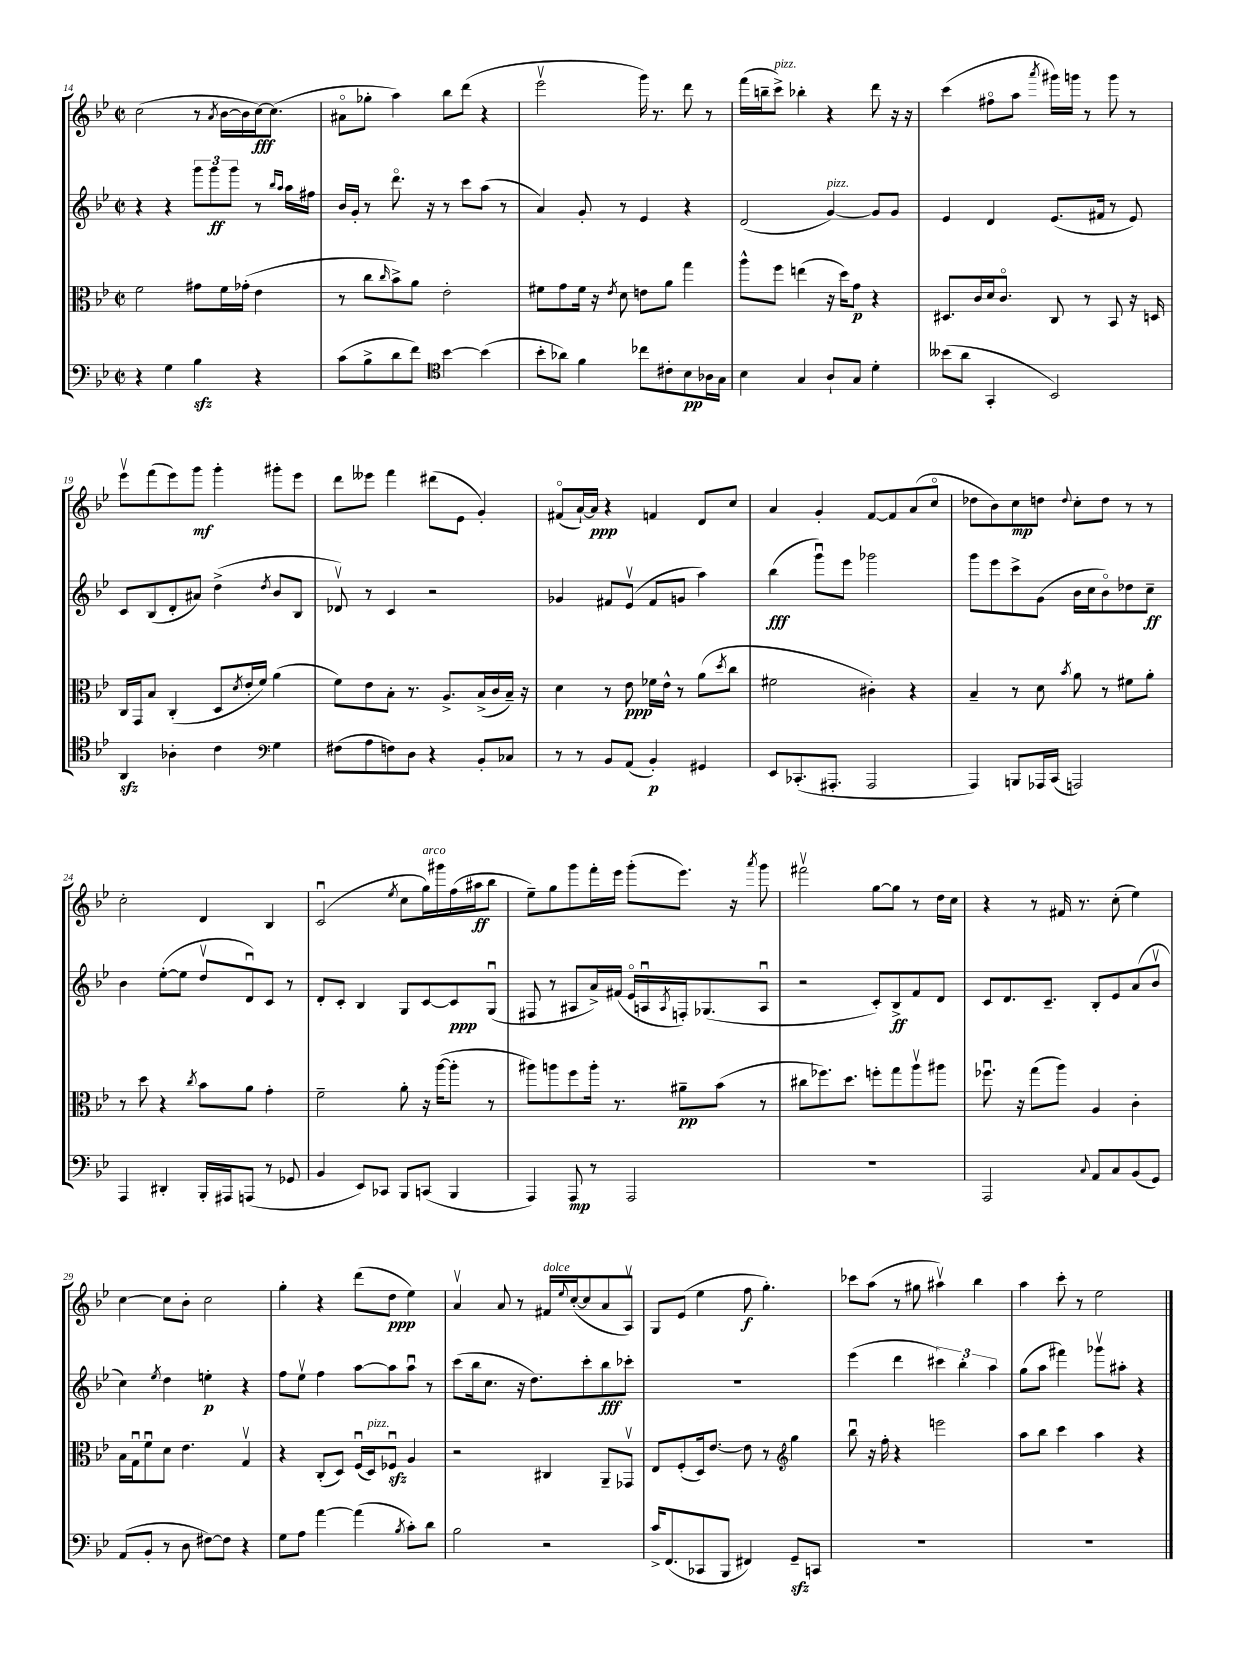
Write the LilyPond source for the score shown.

<<
\new StaffGroup <<
\new Staff = "s0" {
    \clef treble \key bes \major \defaultTimeSignature \time 2/2
    c''2( r8 \acciaccatura { a'8 } bes'16~ bes'16 c''16~\fff) c''8.( |
    ais'8\flageolet ges''8-. a''4) bes''8 d'''8( r4 |
    ees'''2\upbow g'''16) r8. d'''8 r8 |
    f'''16( b''16-- c'''8->^\markup { \italic "pizz." }) bes''4-. r4 d'''8 r16 r16 |
    c'''4( fis''8\flageolet a''8 \acciaccatura { a'''8 } gis'''16) g'''16 r8 g'''8 r8 |
    ees'''8\upbow f'''8( ees'''8) g'''8\mf g'''4-. gis'''8-. ees'''8 |
    d'''8 eeses'''8 f'''4 dis'''8( ees'8 g'4-.) |
    fis'8\flageolet( a'16~-!) a'16\ppp r4 f'4 d'8 c''8 |
    a'4 g'4-. f'8~ f'8 a'8( c''8\flageolet |
    des''8 bes'8) c''8\mp d''8 \appoggiatura { d''8 } c''8-. d''8 r8 r8 |
    c''2-. d'4 bes4 |
    c'2\downbow( \acciaccatura { ees''8 } c''8 g''16^\markup { \italic "arco" }) gis'''16 f''16( ais''16\ff bes''8 |
    ees''8--) g''8 g'''8 f'''16-. ees'''16 g'''8-.( ees'''8.) r16 \acciaccatura { a'''8 } g'''8 |
    fis'''2\upbow g''8~ g''8 r8 d''16 c''16 |
    r4 r8 fis'16 r8. c''8-.( ees''4) |
    c''4~ c''8 bes'8-. c''2 |
    g''4-. r4 d'''8( d''8\ppp ees''4) |
    a'4\upbow a'8 r8 fis'16^\markup { \italic "dolce" } \appoggiatura { ees''8 } c''16~-.( c''8 a'8 a8\upbow) |
    g8 ees'8( ees''4 f''8\f g''4.-.) |
    ces'''8 a''8( r8 gis''8 ais''4\upbow) bes''4 |
    a''4 c'''8-. r8 ees''2 \bar "|." |
}
\new Staff = "s1" {
    \clef treble \key bes \major \defaultTimeSignature \time 2/2
    r4 r4 \tuplet 3/2 { g'''8 g'''8\ff g'''8 } r8 \grace { bes''16 a''16 } a''16 fis''16 |
    bes'16 g'16-. r8 d'''8.\flageolet r16 r8 c'''8 a''8( r8 |
    a'4) g'8-. r8 ees'4 r4 |
    d'2( g'4~^\markup { \italic "pizz." }) g'8 g'8 |
    ees'4 d'4 ees'8.( fis'16 r8 ees'8) |
    c'8 bes8( d'8-. ais'8) d''4->( \acciaccatura { d''8 } bes'8 bes8 |
    des'8\upbow) r8 c'4 r2 |
    ges'4 fis'8 ees'8\upbow( fis'8 g'8 a''4) |
    bes''4\fff( g'''8\downbow) ees'''8 ges'''2 |
    g'''8 ees'''8 c'''8-> g'8( bes'16 c''16 bes'8\flageolet) des''8 c''8--\ff |
    bes'4 ees''8~-.( ees''8 d''8\upbow d'8\downbow) c'8 r8 |
    d'8-. c'8-. bes4 g8 c'8~ c'8\ppp g8\downbow( |
    fis8 r8 ais8 a'16->) fis'16( ees'16\flageolet a16\downbow \acciaccatura { a8 } f16-.) ges8.( a8\downbow |
    r2 c'8-.) bes8->\ff f'8 d'8 |
    c'8 d'8. c'8.-- bes8-. ees'8 a'8( bes'8\upbow |
    c''4) \acciaccatura { ees''8 } d''4 e''4-.\p r4 |
    f''8 ees''8\upbow f''4 a''8~ a''8 a''8\downbow r8 |
    c'''8( bes''16 c''8. r16 d''8.) c'''8-. bes''8\fff ces'''8-. |
    R1 |
    ees'''4( d'''4 \tuplet 3/2 { cis'''4) bes''4-. a''4 } |
    g''8( a''8 fis'''4) ges'''8\upbow ais''8-. r4 \bar "|." |
}
\new Staff = "s2" {
    \clef alto \key bes \major \defaultTimeSignature \time 2/2
    f'2 gis'8 f'16 ges'16-.( ees'4 |
    r8 c''8 \grace { c''16 } bes'8->) a'8 ees'2-. |
    fis'8 g'8 fis'16 r16 \acciaccatura { ees'8 } d'8 e'8 a'8 g''4 |
    a''8-^ f''8 e''4( r16 d''16) g'8\p r4 |
    dis8. c'16 d'16 c'8.\flageolet c8 r8 bes,8 r16 d16 |
    c16 g,16 bes8 c4-.( d8 \acciaccatura { d'8 } ees'16-. f'16) a'4( |
    f'8) ees'8 bes8-. r8. a8.-> bes16->( c'16 bes16--) r16 |
    d'4 r8 ees'8\ppp fes'16 ees'16-^ r8 a'8( \acciaccatura { d''8 } c''8 |
    fis'2 cis'4-.) r4 |
    bes4-- r8 d'8 \acciaccatura { bes'8 } a'8 r8 fis'8 a'8-. |
    r8 d''8 r4 \acciaccatura { c''8 } bes'8 a'8 g'4-. |
    f'2-- a'8-. r16 a''16~( a''8-. r8 |
    ais''8) a''8 f''8 a''16-. r8. ais'8--\pp bes'8( r8 |
    cis''8 fes''8.) d''8. f''8-. g''8 a''8\upbow ais''8 |
    fes''8.\downbow r16 g''8( a''8) a4 c'4-. |
    bes16 g16\downbow f'8\downbow d'8 ees'4. g4\upbow |
    r4 c8-.( d8) f16\downbow( d16^\markup { \italic "pizz." }) fes8\downbow\sfz a4 |
    r2 cis4 a,8-- ges,8\upbow |
    ees8 f8-.( d16) ees'8.~ ees'8 r8 \clef treble g''4 |
    bes''8\downbow r16 f''16-. r4 e'''2 |
    a''8 bes''8 c'''4 a''4 r4 \bar "|." |
}
\new Staff = "s3" {
    \clef bass \key bes \major \defaultTimeSignature \time 2/2
    r4 g4 bes4\sfz r4 |
    c'8( bes8-> d'8 f'8) \clef tenor bes'4~ bes'4( |
    bes'8-. aes'8) f'4 ces''8 cis'8-. bes8\pp aes16 g16 |
    bes4 g4 a8-! g8 d'4-. |
    beses'8( a'8 g,4-. bes,2) |
    a,4\sfz aes4-. c'4 \clef bass g4 |
    fis8( a8 f8) d8 r4 bes,8-. ces8 |
    r8 r8 bes,8 a,8( bes,4-.\p) gis,4 |
    ees,8 ces,8.-.( ais,,8.-. ais,,2 |
    a,,4) b,,8 aes,,16 c,16( a,,2) |
    a,,4 dis,4-. bes,,16-. ais,,16 a,,8( r8 ges,8 |
    bes,4 ees,8) ces,8 bes,,8 c,8( bes,,4 |
    a,,4) a,,8\mp r8 a,,2 |
    R1 |
    a,,2 \appoggiatura { c8 } a,8 c8 bes,8( g,8) |
    a,8( bes,8-. r8 d8 fis8~) fis8 r4 |
    g8 a8 a'4~ a'4( \acciaccatura { bes8 } c'8-.) d'8 |
    bes2 r2 |
    c'16-> f,8.( ces,8 bes,,8 fis,4) g,8--\sfz c,8 |
    R1 |
    R1 \bar "|." |
}
>>
>>
\layout { \context { \Score currentBarNumber = #14 } }
